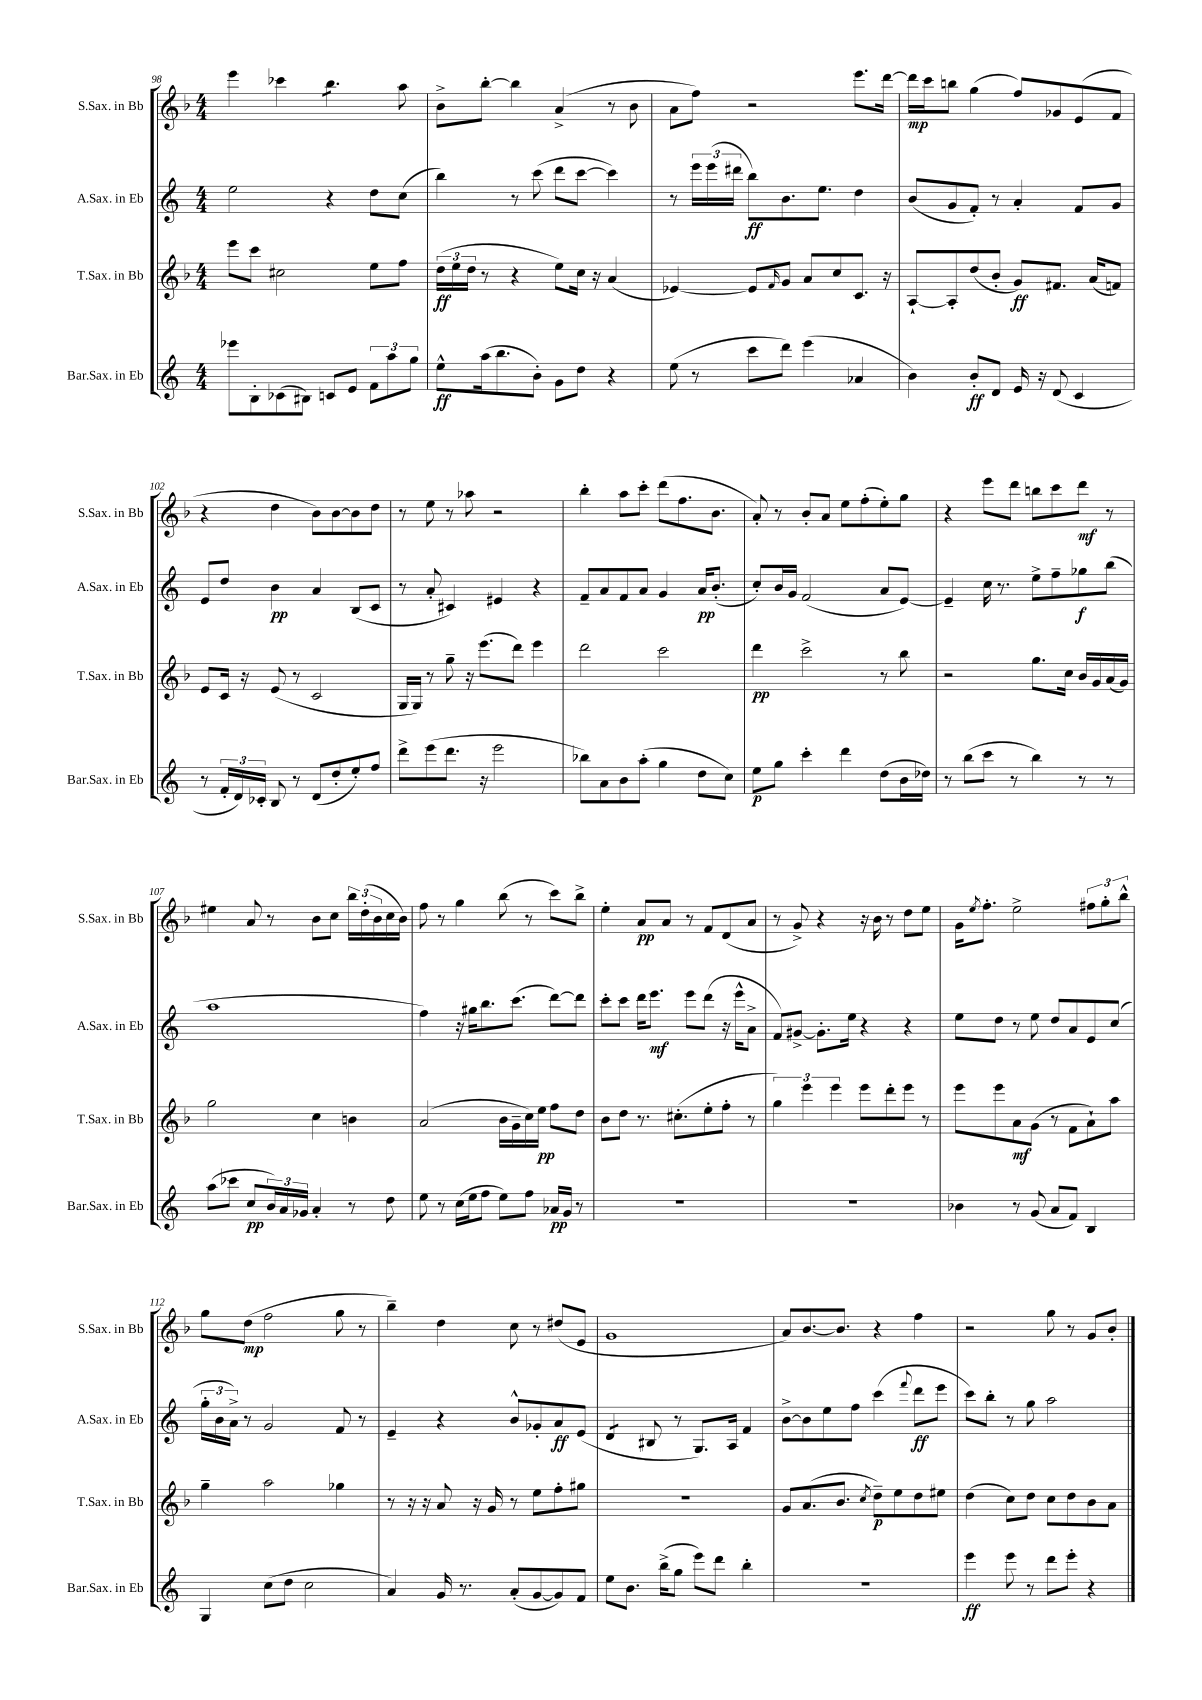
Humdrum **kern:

**kern	**kern	**kern	**kern
*staff4	*staff3	*staff2	*staff1
*clefG2	*clefG2	*clefG2	*clefG2
*k[]	*k[b-]	*k[]	*k[b-]
*M4/4	*M4/4	*M4/4	*M4/4
8eee-	8eee	2ee	4eee
8B'	8ccc	.	.
(8c-	2cc#	.	4ccc-
8B#)	.	.	.
8c	.	4r	4.bb-
8e	.	.	.
12f	8ee	8dd	.
12aa	.	.	.
.	8ff	(8cc	8aa
12gg	.	.	.
=	=	=	=
8ee^^	(24dd	4bb)	8b-^
.	24ee	.	.
.	24dd	.	.
(16aa	8r	.	[8bb-'
8.bb	.	.	.
.	4r	8r	4bb-]
8b')	.	(8ccc	.
8g	8ee)	8ddd	(4a^
8dd	16cc	[8ccc	.
.	16r	.	.
4r	(4a	4ccc])	8r
.	.	.	8b-
=	=	=	=
(8ee	[4e-)	8r	8a
8r	.	24eee	8ff)
.	.	(24eee	.
.	.	24ddd#	.
8ccc	8e-]	8bb)	2r
.	16qqf	.	.
8ddd)	8g	8.b	.
(4eee	8a	.	.
.	.	8.ee	.
.	8cc	.	.
4a-	8.c	4dd	8.eee
.	16r	.	[16ddd
=	=	=	=
4b)	[8A`	(8b	16ddd]
.	.	.	16ccc
.	8A']	8g	8bb
8b'	(8dd	8f')	(4gg
8d	8b-'	8r	.
16e	8g)	4a'	8ff)
16r	.	.	.
(8d	8.f#	.	8g-
4c	.	8f	(8e
.	(16a	.	.
.	8f)	8g	8f
=	=	=	=
8r	8e	8e	4r
24f'	16c	8dd	.
24d)	.	.	.
.	16r	.	.
24c-'	.	.	.
8B	(8e	4b	4dd
8r	8r	.	.
(8d	2c	4a	8b-)
8dd'	.	.	[8b-
8ee')	.	(8B	8b-]
8ff	.	8c	8dd
=	=	=	=
8ddd^	16G	8r	8r
.	16G)	.	.
(8eee	8r	8a'	8ee
8.ddd	8gg~	4c#)	8r
.	16r	.	8aa-
16r	(8.eee	.	.
2eee	.	4e#	2r
.	8ddd)	.	.
.	4eee	4r	.
=	=	=	=
8bb-)	2ddd	8f~	4bb-'
8a	.	8a	.
8b	.	8f	8aa
(8aa'	.	8a	8ccc'
4gg	2ccc	4g	(8ddd
.	.	.	8.ff
8dd	.	16a	.
.	.	(8.b'	8.b-
8cc)	.	.	.
=	=	=	=
8ee	4ddd	8cc')	8a')
8gg	.	16b	8r
.	.	16g	.
4ccc'	2ccc^	(2f	8b-'
.	.	.	8a
4ddd	.	.	8ee
.	.	.	(8ff'
(8dd	8r	8a	8ee')
16b	8bb-	[8e)	8gg
16dd-)	.	.	.
=	=	=	=
8r	2r	4e~]	4r
(8bb	.	.	.
8ccc	.	16cc	8eee
.	.	8.r	.
8r	.	.	8ddd
4bb)	8.gg	8ee^	8bb
.	.	8ff~	8ccc
.	16cc	.	.
8r	16b-	8gg-	8ddd
.	16g	.	.
8r	(16a	(8bb	8r
.	16g)	.	.
=	=	=	=
(8aa	2gg	1aa	4ee#
8ccc-	.	.	.
8cc	.	.	8a
24b)	.	.	8r
24a	.	.	.
24g-	.	.	.
4a'	4cc	.	8b-
.	.	.	8cc
8r	4b	.	24bb-
.	.	.	(24dd'
.	.	.	24b-
8dd	.	.	16cc
.	.	.	16b-)
=	=	=	=
8ee	(2a	4ff)	8ff
8r	.	.	8r
(16cc	.	16r	4gg
16ee	.	16gg#	.
8ff	.	8.bb	.
8ee)	16b-	.	(8bb-
.	16g~	(8.ccc	.
8ff	16cc)	.	8r
.	16ee	.	.
16a-	8ff	[8ddd)	8ccc)
16g	.	.	.
8r	8dd	8ddd]	8bb-^
=	=	=	=
1r	8b-	8ccc'	4ee'
.	8dd	8ccc	.
.	8.r	16ddd	8a
.	.	8.eee	.
.	.	.	8a
.	(8.cc#'	.	.
.	.	8eee	8r
.	8ee'	(8ddd	8f
.	8ff'	16r	(8d
.	.	16eee^^	.
.	8r	8a^	8a
=	=	=	=
1r	6gg)	8f)	8r
.	.	[8g#^	8g^)
.	6eee	.	.
.	.	8.g#']	4r
.	6eee	.	.
.	.	16ee	.
.	8eee	4r	16r
.	.	.	16b-
.	8ddd'	.	8r
.	8eee	4r	8dd
.	8r	.	8ee
=	=	=	=
4b-	8eee	8ee	16g
.	.	.	8qee
.	.	.	8.ff'
.	8eee	8dd	.
8r	8a	8r	2ee^
(8g	(8g	8ee	.
8a	8r	8dd	.
8f)	8f	8a	.
4B	8a`)	8e	12ff#
.	.	.	12gg'
.	8aa	(8cc	.
.	.	.	12bb-^^
=	=	=	=
4G	4gg~	24gg'	8gg
.	.	24b	.
.	.	24a^)	.
.	.	8r	(8dd
(8cc	2aa	2g	2ff
8dd	.	.	.
2cc	.	.	.
.	4gg-	8f	8gg
.	.	8r	8r
=	=	=	=
4a)	8r	4e~	4bb-~)
.	16r	.	.
.	16r	.	.
16g	8a	4r	4dd
8.r	.	.	.
.	16r	.	.
.	16g	.	.
(8a'	8r	8b^^	8cc
[8g	8ee	8g-'	8r
8g])	8ff'	8a	(8dd#
8f	8gg#	(8e	8e
=	=	=	=
8ee	1r	4d	1g
8.b	.	.	.
.	.	8B#	.
(16bb^	.	.	.
8gg	.	8r	.
8eee)	.	8.G)	.
8ddd	.	.	.
.	.	16A	.
4bb'	.	4f	.
=	=	=	=
1r	8g	[8b^	8a)
.	(8.a	8b]	[8.b-
.	.	8ee	.
.	8.b-	.	8.b-]
.	.	8ff	.
.	8qcc	.	.
.	8dd~)	(4ccc	4r
.	8ee	.	.
.	.	8qqfff	.
.	8dd	8ddd	4ff
.	8ee#	8eee	.
=	=	=	=
4eee	(4dd	8ccc)	2r
.	.	8bb'	.
8eee	8cc)	8r	.
8r	8dd	8gg	.
8ddd	8cc	2aa	8gg
8eee'	8dd	.	8r
4r	8b-	.	8g
.	8a	.	8b-'
==	==	==	==
*-	*-	*-	*-
